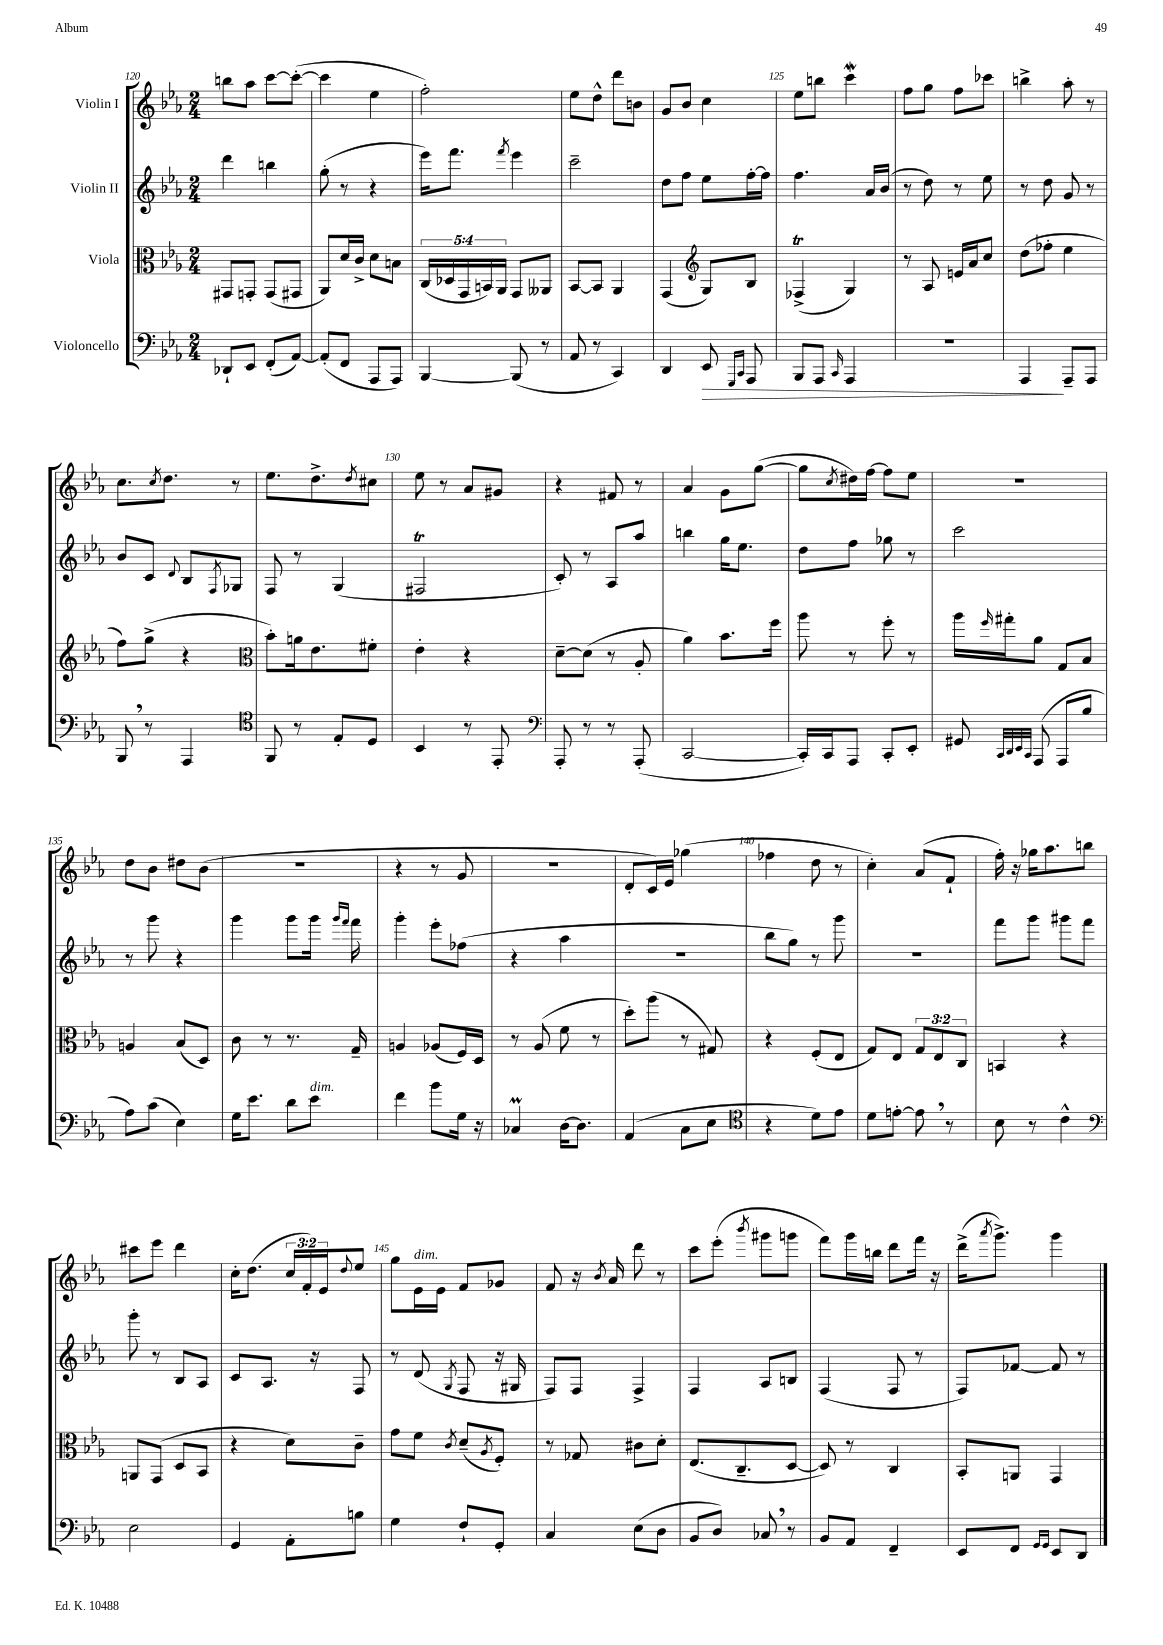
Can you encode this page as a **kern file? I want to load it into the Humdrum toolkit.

**kern	**kern	**kern	**kern
*staff4	*staff3	*staff2	*staff1
*clefF4	*clefC3	*clefG2	*clefG2
*k[b-e-a-]	*k[b-e-a-]	*k[b-e-a-]	*k[b-e-a-]
*M2/4	*M2/4	*M2/4	*M2/4
8DD-`	8GG#	4ddd	8bb
8EE-	8GG'	.	8aa-
(8FF'	(8GG	4bb	[8ccc
[8AA-)	8GG#	.	(8ccc'_
=	=	=	=
(8AA-']	8AA-)	(8gg'	4ccc]
8FF	16d	8r	.
.	16c^	.	.
8AAA-	8d	4r	4ee-
8AAA-)	8B	.	.
=	=	=	=
[4BBB-	(20C	16eee-)	2ff')
.	20D-	.	.
.	.	8.fff	.
.	20GG	.	.
.	20BB)	.	.
.	20AA-	.	.
.	.	8qfff	.
(8BBB-]	8GG	4eee-	.
8r	8AA--	.	.
=	=	=	=
8AA-	[8BB-	2ccc~	8ee-
8r	8BB-]	.	8dd^^
4CC)	4AA-	.	8ddd
.	.	.	8b
=	=	=	=
4DD	(4GG	8dd	8g
.	.	8ff	8b-
*	*clefG2	*	*
8EE-	8G)	8ee-	4cc
16qqGGG	.	.	.
16qqCC	.	.	.
8AAA-	8B-	[16ff'	.
.	.	16ff]	.
=	=	=	=
8BBB-	(4F-^	4.ff	8ee-
8AAA-	.	.	8bb
16qqCC	.	.	.
4AAA-	4G)	.	4ccc
.	.	16a-	.
.	.	(16b-	.
=	=	=	=
2r	8r	8r	8ff
.	8A-	8dd)	8gg
.	16e	8r	8ff
.	16a-	.	.
.	8cc	8ee-	8ccc-
=	=	=	=
4AAA-	(8dd	8r	4bb^
.	8ff-'	8dd	.
8AAA-~	4ee-	8g	8aa-'
8AAA-	.	8r	8r
=	=	=	=
8BBB-	8ff)	8b-	8.cc
8r	(8gg^	8c	.
.	.	.	8qcc
.	.	.	8.dd
.	.	8qqd	.
4AAA-	4r	8B-	.
.	.	8qF	.
.	.	8G-	8r
=	=	=	=
*clefC4	*clefC3	*	*
8FF	8b-')	8F	8.ee-
8r	16a	8r	.
.	8.e-	.	8.dd^
8E-'	.	(4G	.
.	.	.	8qdd
8D	8f#'	.	8cc#
=	=	=	=
4BB-	4e-'	2F#	8ee-
.	.	.	8r
8r	4r	.	8a-
8EE-'	.	.	8g#
=	=	=	=
*clefF4	*	*	*
8AAA-'	[8d~	8c')	4r
8r	(8d]	8r	.
8r	8r	8A-	8f#
(8AAA-'	8A-'	8aa-	8r
=	=	=	=
[2CC	4a-)	4bb	4a-
.	8.b-	16gg	8g
.	.	8.ee-	.
.	.	.	([8gg
.	16ff	.	.
=	=	=	=
16CC'])	8aa-	8dd	8gg]
16CC	.	.	.
.	.	.	8qcc
8AAA-	8r	8ff	16dd#)
.	.	.	[16ff
8CC'	8ff'	8gg-	8ff]
8EE-'	8r	8r	8ee-
=	=	=	=
8GG#	16aa-	2ccc	2r
.	16qqff	.	.
.	16gg#'	.	.
32qqCC	.	.	.
32qqDD	.	.	.
32qqEE-	.	.	.
32qqCC	.	.	.
(8AAA-	8a-	.	.
8AAA-	8G	.	.
8B-	8B-	.	.
=	=	=	=
8A-)	4A	8r	8dd
(8c	.	8ggg	8b-
4E-)	(8B-	4r	8dd#
.	8D)	.	(8b-
=	=	=	=
16G	8c	4ggg	2r
8.e-	.	.	.
.	8r	.	.
8d	8.r	8ggg	.
8e-	.	16ggg	.
.	.	16qqggg	.
.	.	16qqfff	.
.	16G~	16fff	.
=	=	=	=
4f	4A	4ggg'	4r
8b-	(8A-	8eee-'	8r
16G	16F)	(8ff-	8g
16r	16D	.	.
=	=	=	=
4C-	8r	4r	2r
.	(8A-	.	.
[16D	8f	4aa-	.
8.D]	.	.	.
.	8r	.	.
=	=	=	=
(4AA-	8dd')	2r	8d'
.	(8aa-	.	16c)
.	.	.	16e-
8C	8r	.	(4gg-
8E-	8G#)	.	.
=	=	=	=
*clefC4	*	*	*
4r	4r	8bb-	4ff-
.	.	8gg)	.
8d)	(8F'	8r	8dd
8e-	8E-	8ggg	8r
=	=	=	=
8d	8G)	2r	4cc')
[8e'	8E-	.	.
8e]	12G	.	(8a-
.	12E-	.	.
8r	.	.	8f`
.	12C	.	.
=	=	=	=
8B-	4BB	8fff	16ff')
.	.	.	16r
8r	.	8ggg	16gg-
.	.	.	8.aa-
4c^^	4r	8ggg#	.
.	.	8fff	8bb
=	=	=	=
*clefF4	*	*	*
2E-	8AA	8ggg'	8ccc#
.	(8GG	8r	8eee-
.	8D	8B-	4ddd
.	8BB-	8A-	.
=	=	=	=
4GG	4r	8c	16cc'
.	.	.	(8.dd
.	.	8.A-	.
8AA-'	8d)	.	24cc
.	.	.	24f')
.	.	16r	.
.	.	.	24e-
.	.	.	8qqdd
8B	8c~	8F	8ee-
=	=	=	=
4G	8g	8r	8gg
.	8f	(8d	16e-
.	.	.	16e-
.	8qc	8qG	.
8F`	(8d~	8F	8f
.	8qA-	.	.
8GG'	8F')	16r	8g-
.	.	16G#	.
=	=	=	=
4C	8r	8F)	8f
.	8G-	8F	16r
.	.	.	8qb-
.	.	.	16a-
(8E-	8c#	4F^	8ddd
8D	8d'	.	8r
=	=	=	=
8BB-	(8.E-	4F	8ccc
8D)	.	.	(8eee-'
.	8.C~	.	.
.	.	.	8qbbb-
8C-	.	8A-	8ggg#
8r	[8D	8B	8ggg
=	=	=	=
8BB-	8D])	(4F	8fff)
8AA-	8r	.	16ggg
.	.	.	16bb
4FF~	4C	8F	8ddd
.	.	8r	16fff
.	.	.	16r
=	=	=	=
8EE-	8BB-'	8F)	(16ddd^
.	.	.	8qaaa-
.	.	.	8.ggg^)
8FF	8AA	[8f-	.
16qqGG	.	.	.
16qqGG	.	.	.
8EE-	4GG	8f-]	4ggg
8DD	.	8r	.
==	==	==	==
*-	*-	*-	*-
